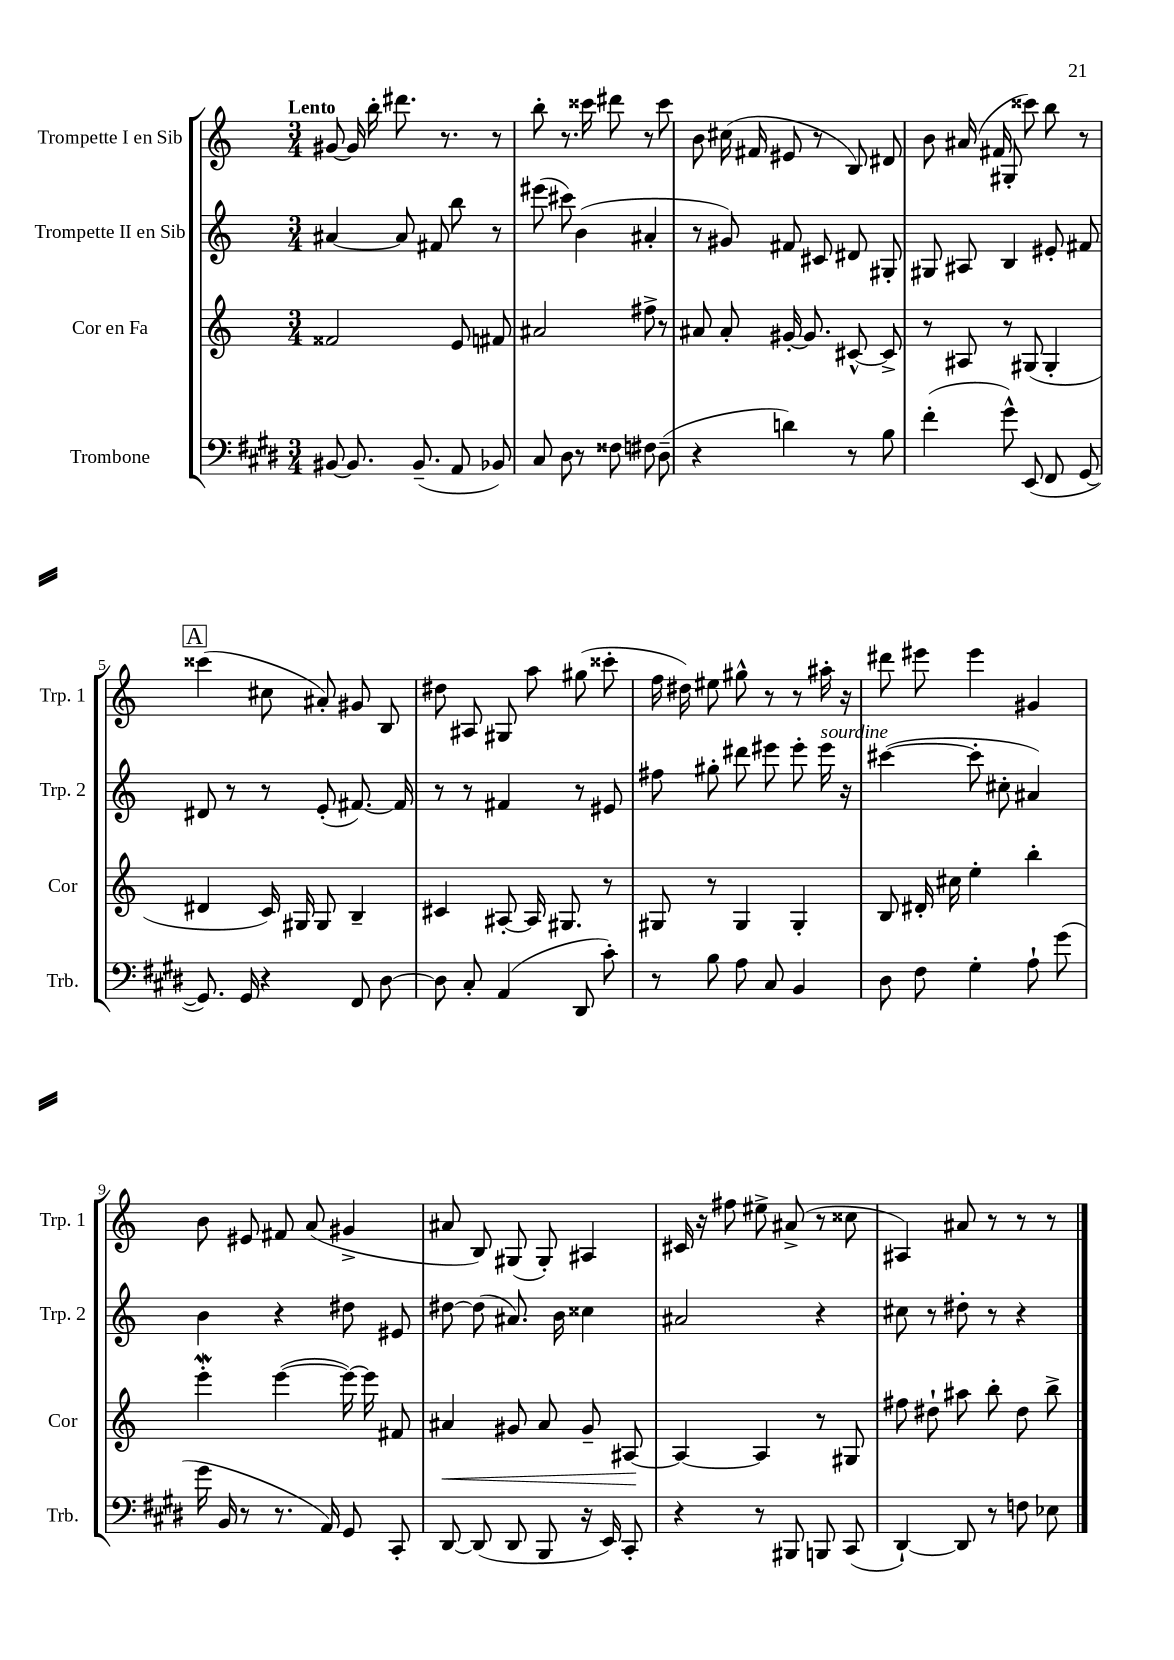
<<
\new StaffGroup <<
\new Staff = "s0" \with { instrumentName = "Trompette I en Sib" shortInstrumentName = "Trp. 1" } {
    \clef treble \key c \major \numericTimeSignature \time 3/4 \tempo "Lento"
    \autoBeamOff gis'8~ gis'16 b''16-. dis'''8. r8. r8 |
    b''8-. r8. cisis'''16 dis'''8 r8 cisis'''8 |
    b'8 cis''16( fis'16 eis'8 r8 b8) dis'8 |
    b'8 ais'16( fis'16 gis8-. cisis'''8) b''8 r8 |
    \mark \markup { \box "A" } cisis'''4( cis''8 ais'8-.) gis'8 b8 |
    dis''8 ais8 gis8 a''8 gis''8( cisis'''8-. |
    f''16 dis''16) eis''8 gis''8-^ r8 r8 ais''16-. r16 |
    dis'''8 eis'''8 eis'''4 gis'4 |
    b'8 eis'8 fis'8 a'8( gis'4-> |
    ais'8 b8) gis8( gis8-.) ais4 |
    cis'16 r16 fis''8 eis''8-> ais'8->( r8 cisis''8 |
    ais4) ais'8 r8 r8 r8 \bar "|." |
}
\new Staff = "s1" \with { instrumentName = "Trompette II en Sib" shortInstrumentName = "Trp. 2" } {
    \clef treble \key c \major \numericTimeSignature \time 3/4
    \autoBeamOff ais'4~ ais'8 fis'8 b''8 r8 |
    eis'''8( cis'''8) b'4( ais'4-. |
    r8 gis'8) fis'8 cis'8 dis'8 gis8-. |
    gis8 ais8 b4 eis'8-. fis'8 |
    \mark \markup { \box "A" } dis'8 r8 r8 e'8-.( fis'8.~) fis'16 |
    r8 r8 fis'4 r8 eis'8 |
    fis''8 gis''8-. dis'''8 eis'''8 eis'''8-. eis'''16^\markup { \italic "sourdine" } r16 |
    cis'''4~( cis'''8-. cis''8-. ais'4) |
    b'4 r4 dis''8 eis'8 |
    dis''8~ dis''8( ais'8.) b'16 cisis''4 |
    ais'2 r4 |
    cis''8 r8 dis''8-. r8 r4 \bar "|." |
}
\new Staff = "s2" \with { instrumentName = "Cor en Fa" shortInstrumentName = "Cor" } {
    \clef treble \key c \major \numericTimeSignature \time 3/4
    \autoBeamOff fisis'2 e'8 fis'8 |
    ais'2 fis''8-> r8 |
    ais'8 ais'8-. gis'16~-. gis'8. cis'8~-^ cis'8-> |
    r8 ais8 r8 gis8( gis4-. |
    \mark \markup { \box "A" } dis'4 c'16) gis16 gis8 b4-- |
    cis'4 ais8~-. ais16 gis8. r8 |
    gis8 r8 gis4 gis4-. |
    b8 dis'16-. cis''16 e''4-. b''4-. |
    e'''4-.\mordent e'''4~( e'''16~) e'''16 fis'8 |
    ais'4\< gis'8 ais'8 gis'8-- ais8~\! |
    ais4~ ais4 r8 gis8 |
    fis''8 dis''8-! ais''8 b''8-. dis''8 b''8-> \bar "|." |
}
\new Staff = "s3" \with { instrumentName = "Trombone" shortInstrumentName = "Trb." } {
    \clef bass \key e \major \numericTimeSignature \time 3/4
    \autoBeamOff bis,8~ bis,8. bis,8.--( a,8 bes,8) |
    cis8 dis8 r8 fisis8 fis8 dis8--( |
    r4 d'4) r8 b8 |
    fis'4-.( gis'8-^) e,8( fis,8 gis,8~ |
    \mark \markup { \box "A" } gis,8.) gis,16 r4 fis,8 dis8~ |
    dis8 cis8-. a,4( dis,8 cis'8-.) |
    r8 b8 a8 cis8 b,4 |
    dis8 fis8 gis4-. a8-! gis'8( |
    gis'16 b,16 r8 r8. a,16) gis,8 cis,8-. |
    dis,8~ dis,8( dis,8 b,,8 r16 e,16) cis,8-. |
    r4 r8 bis,,8 b,,8 cis,8( |
    dis,4~-!) dis,8 r8 f8 ees8 \bar "|." |
}
>>
>>
